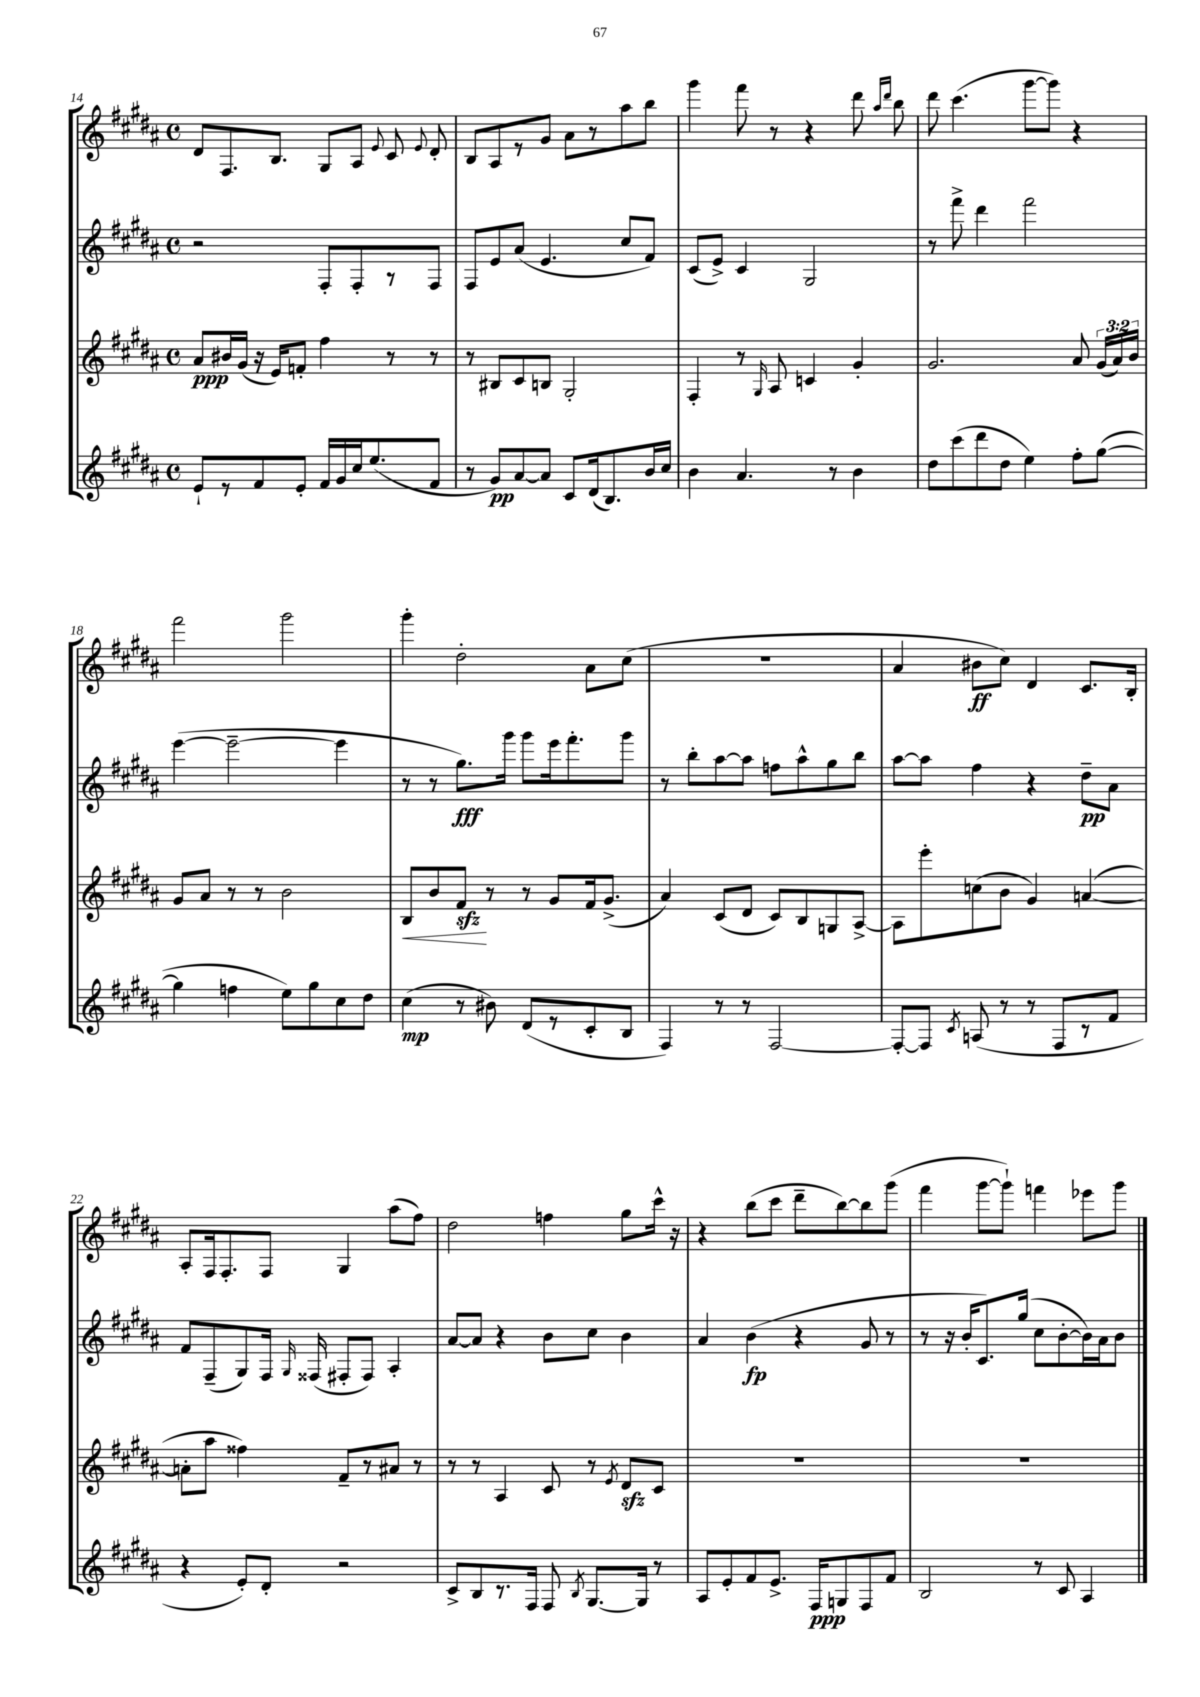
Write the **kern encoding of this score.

**kern	**kern	**kern	**kern
*staff4	*staff3	*staff2	*staff1
*clefG2	*clefG2	*clefG2	*clefG2
*k[f#c#g#d#a#]	*k[f#c#g#d#a#]	*k[f#c#g#d#a#]	*k[f#c#g#d#a#]
*M4/4	*M4/4	*M4/4	*M4/4
*met(c)	*met(c)	*met(c)	*met(c)
8e`	8a#	2r	8d#
8r	16b#	.	8.F#
.	(16g#	.	.
8f#	16r	.	.
.	16e)	.	8.B
8e'	8f'	.	.
16f#	4ff#	8F#'	8G#
16g#	.	.	.
16cc#	.	8F#'	8A#
(8.ee	.	.	.
.	.	.	8qqe
.	8r	8r	8c#
.	.	.	8qqe
8f#	8r	8F#	8d#'
=	=	=	=
8r	8r	8F#	8B
8g#)	8B#	8e	8A#
[8a#	8c#	(8a#	8r
8a#]	8B	4.e	8g#
8c#	2G#'	.	8a#
(16d#	.	.	8r
8.B)	.	.	.
.	.	8cc#	8aa#
16b	.	8f#)	8bb
16cc#	.	.	.
=	=	=	=
4b	4F#'	(8c#	4ggg#
.	.	8e^)	.
4.a#	8r	4c#	8fff#
.	16qqG#	.	.
.	8A#	.	8r
.	4c	2G#	4r
8r	.	.	.
4b	4g#'	.	8ddd#
.	.	.	16qqaa#
.	.	.	16qqddd#
.	.	.	8bb
=	=	=	=
8dd#	2.g#	8r	8ddd#
(8ccc#	.	8fff#^	(4.ccc#
8ddd#	.	4ddd#	.
8dd#	.	.	.
4ee)	.	2fff#	[8ggg#
.	.	.	8ggg#])
8ff#'	8a#	.	4r
([8gg#	(24g#	.	.
.	24a#)	.	.
.	24b	.	.
=	=	=	=
4gg#]	8g#	([4eee	2fff#
.	8a#	.	.
4ff	8r	2eee~_	.
.	8r	.	.
8ee)	2b	.	2ggg#
8gg#	.	.	.
8cc#	.	4eee]	.
8dd#	.	.	.
=	=	=	=
(4cc#	8B	8r	4ggg#'
.	8b	8r	.
8r	8f#	8.gg#)	2dd#'
8b#)	8r	.	.
.	.	16ggg#	.
(8d#	8r	8ggg#	.
8r	8g#	16eee	.
.	.	8.fff#'	.
8c#'	16f#	.	8a#
.	(8.g#^	.	.
8B	.	8ggg#	(8cc#
=	=	=	=
4F#)	4a#)	8r	1r
.	.	8bb'	.
8r	(8c#	[8aa#	.
8r	8d#	8aa#]	.
[2F#	8c#)	8ff	.
.	8B	8aa#^^	.
.	8G	8gg#	.
.	[8A#^	8bb	.
=	=	=	=
8F#'_	8A#]	[8aa#	4a#
8F#]	8eee'	8aa#]	.
8qc#	.	.	.
(8A	(8cc	4ff#	8b#
8r	8b	.	8cc#)
8r	4g#)	4r	4d#
8F#	.	.	.
8r	([4a	8dd#~	8.c#
8f#	.	8a#	.
.	.	.	16B'
=	=	=	=
4r	8a']	8f#	8A#'
.	8aa#	(8F#~	16F#
.	.	.	8.F#'
8e')	4ff##)	8G#)	.
8d#'	.	16F#	8F#
.	.	16qqG#	.
.	.	(16F##	.
2r	8f#~	8F#'	4G#
.	8r	8F#)	.
.	8a#	4A#'	(8aa#
.	8r	.	8ff#)
=	=	=	=
8c#^	8r	[8a#	2dd#
8B	8r	8a#]	.
8.r	4A#	4r	.
16F#	.	.	.
8F#	8c#	8b	4ff
8qB	.	.	.
[8.G#	8r	8cc#	.
.	8qe	.	.
.	8d#	4b	8gg#
16G#]	.	.	.
8r	8c#	.	16ccc#^^
.	.	.	16r
=	=	=	=
8A#	1r	4a#	4r
8e'	.	.	.
8f#	.	(4b	(8bb
8.e^	.	.	8ccc#
.	.	4r	8ddd#~
16F#	.	.	.
8G	.	.	[8bb)
8F#	.	8g#	8bb]
8f#	.	8r	(8ggg#
=	=	=	=
2B	1r	8r	4fff#
.	.	16r	.
.	.	16b'	.
.	.	8.c#)	[8ggg#
.	.	.	8ggg#`])
.	.	(16gg#	.
8r	.	8cc#	4fff
8c#	.	[8b'	.
4A#	.	16b])	8eee-
.	.	16a#	.
.	.	8b	8ggg#
==	==	==	==
*-	*-	*-	*-
